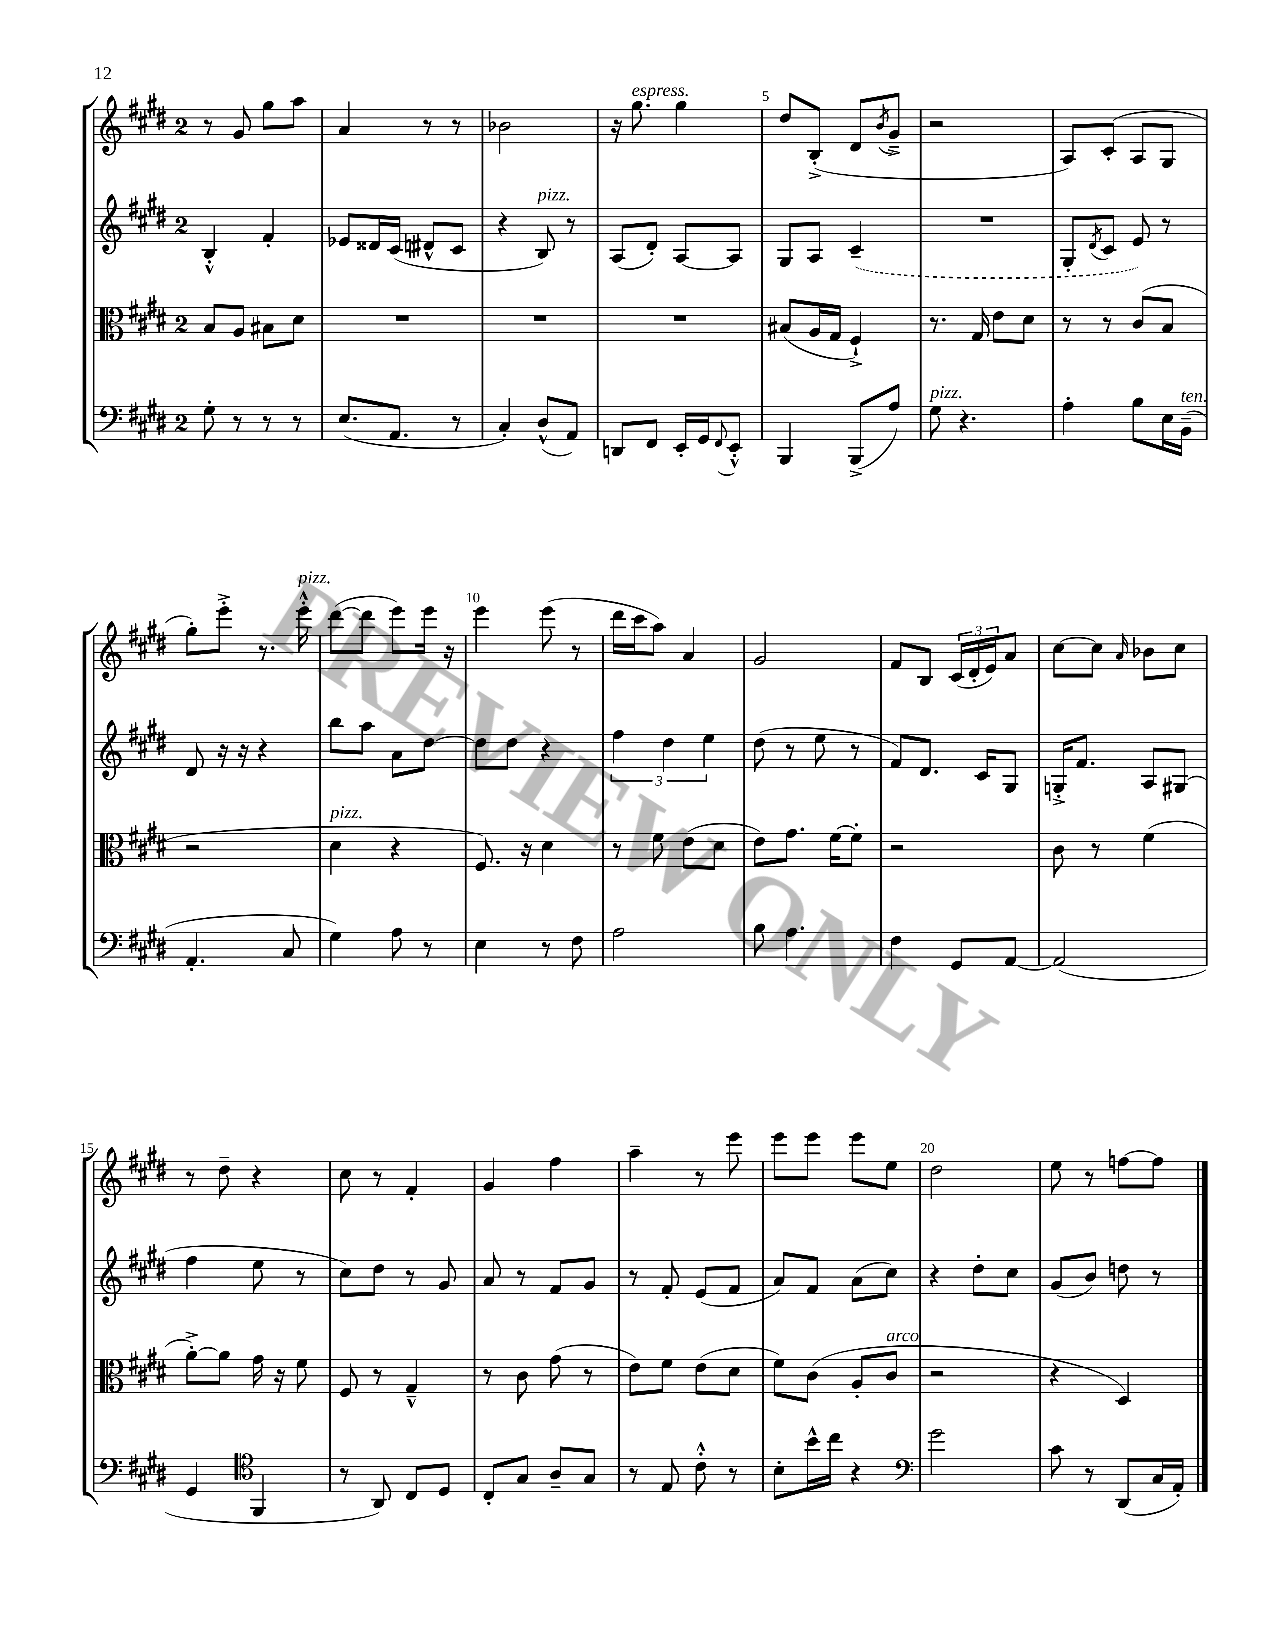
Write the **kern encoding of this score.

**kern	**kern	**kern	**kern
*part4	*part3	*part2	*part1
*staff4	*staff3	*staff2	*staff1
*clefF4	*clefC3	*clefG2	*clefG2
*k[f#c#g#d#]	*k[f#c#g#d#]	*k[f#c#g#d#]	*k[f#c#g#d#]
*M2/4	*M2/4	*M2/4	*M2/4
=1	=1	=1	=1
8G#'\	8B/L	4B'^^/	8r
8r	8A/J	.	8g#/
8r	8B#X\L	4f#'/	8gg#\L
8r	8d#\J	.	8aa\J
=2	=2	=2	=2
(8.E/L	2r	8e-X/L	4a/
.	.	16d##X/L	.
8.AA/J	.	(16c#/JJ	.
.	.	8d#X^^/L	8r
8r	.	8c#/J	8r
=3	=3	=3	=3
4C#'/)	2r	4r	2b-X\
!	!	!LO:TX:a:i:t=pizz.	!
(8D#^^/L	.	8B/)	.
8AA/J)	.	8r	.
=4	=4	=4	=4
8DDn/L	2r	(8A/L	16r
!	!	!	!LO:TX:a:i:t=espress.
.	.	.	8.gg#\
8FF#/J	.	8d#'/J)	.
16EE'/LL	.	[8A/L	4gg#\
16GG#/J	.	.	.
8qqFF#/	.	.	.
8EE'^^/J	.	8A/J]	.
=5	=5	=5	=5
4BBB/	(8B#X/L	8G#/L	8dd#/L
.	16A/L	8A/J	(8B'^/J
.	16G#/JJ	.	.
(8BBB^/L	4F#`^/)	(4c#~/	8d#/L
.	.	.	8qb/
8A/J)	.	.	8g#~^/J
=6	=6	=6	=6
!LO:TX:a:i:t=pizz.	!	!	!
8G#\	8.r	2r	2r
4.r	.	.	.
.	16G#/	.	.
.	8e\L	.	.
.	8d#\J	.	.
=7	=7	=7	=7
4A'\	8r	8G#'/L	8A/L)
.	.	8qd#/	.
.	8r	8c#/J	(8c#'/J
8B\L	(8c#/L	8e/)	8A/L
16E\L	8B/J	8r	8G#/J
!LO:TX:a:i:t=ten.	!	!	!
(16BB~\JJ	.	.	.
!!LO:LB:g=z
=8	=8	=8	=8
4.AA'/	2r	8d#/	8gg#'\L)
.	.	16r	8eee'^\J
.	.	16r	.
.	.	4r	8.r
8C#/	.	.	.
!	!	!	!LO:TX:a:i:t=pizz.
.	.	.	16eee'^^\
=9	=9	=9	=9
!	!LO:TX:a:i:t=pizz.	!	!
4G#\)	4d#\	8bb\L	([8ddd#\L
.	.	8aa\J	8ddd#\J]
8A\	4r	8a\L	8eee\L)
8r	.	[8dd#\J	16eee\Jk
.	.	.	16r
=10	=10	=10	=10
4E\	8.F#/)	8dd#\L]	4eee\
.	.	8dd#\J	.
.	16r	.	.
8r	4d#\	4r	(8eee\
8F#\	.	.	8r
=11	=11	=11	=11
2A\	8r	6ff#\	16ddd#\LL
.	.	.	16ccc#\J
.	8f#\	.	8aa\J)
.	.	6dd#\	.
.	(8e\L	.	4a/
.	.	6ee\	.
.	8d#\J	.	.
=12	=12	=12	=12
8B\	8e\L)	(8dd#\	2g#/
4.A\	8.g#\J	8r	.
.	.	8ee\	.
.	[16f#\KL	.	.
.	8f#'\J]	8r	.
=13	=13	=13	=13
4F#\	2r	8f#/L)	8f#/L
.	.	8.d#/J	8B/J
8GG#/L	.	.	(24c#/LL
.	.	.	24d#'/
.	.	16c#/KL	.
.	.	.	24e/J)
[8AA/J	.	8G#/J	8a/J
=14	=14	=14	=14
(2AA/]	8c#\	16Gn'^/KL	[8cc#\L
.	.	8.f#/J	.
.	8r	.	8cc#\J]
.	.	.	16qqa/
.	(4f#\	8A/L	8b-X\L
.	.	(8G#X/J	8cc#\J
!!LO:LB:g=z
=15	=15	=15	=15
4GG#/	[8a'^\L)	4ff#\	8r
.	8a\J]	.	8dd#~\
*clefC4	*	*	*
4FF#/	16g#\	8ee\	4r
.	16r	.	.
.	8f#\	8r	.
=16	=16	=16	=16
8r	8F#/	8cc#\L)	8cc#\
8AA/)	8r	8dd#\J	8r
8C#/L	4G#~^^/	8r	4f#'/
8D#/J	.	8g#/	.
=17	=17	=17	=17
8C#'/L	8r	8a/	4g#/
8G#/J	8c#\	8r	.
8A~/L	(8g#\	8f#/L	4ff#\
8G#/J	8r	8g#/J	.
=18	=18	=18	=18
8r	8e\L)	8r	4aa~\
8E/	8f#\J	8f#'/	.
8c#'^^\	(8e\L	(8e/L	8r
8r	8d#\J	8f#/J	8eee\
=19	=19	=19	=19
8B'\L	8f#\L)	8a/L)	8eee\L
16b^^\L	(8c#\J	8f#/J	8eee\J
16cc#\JJ	.	.	.
4r	8A'/L	(8a\L	8eee\L
!	!LO:TX:a:i:t=arco	!	!
.	8c#/J	8cc#\J)	8ee\J
=20	=20	=20	=20
*clefF4	*	*	*
2g#\	2r	4r	2dd#\
.	.	8dd#'\L	.
.	.	8cc#\J	.
=21	=21	=21	=21
8c#\	4r	(8g#/L	8ee\
8r	.	8b/J)	8r
(8DD#/L	4D#/)	8ddn\	[8ffn\L
16C#/L	.	8r	8ff\J]
16AA'/JJ)	.	.	.
==	==	==	==
*-	*-	*-	*-
